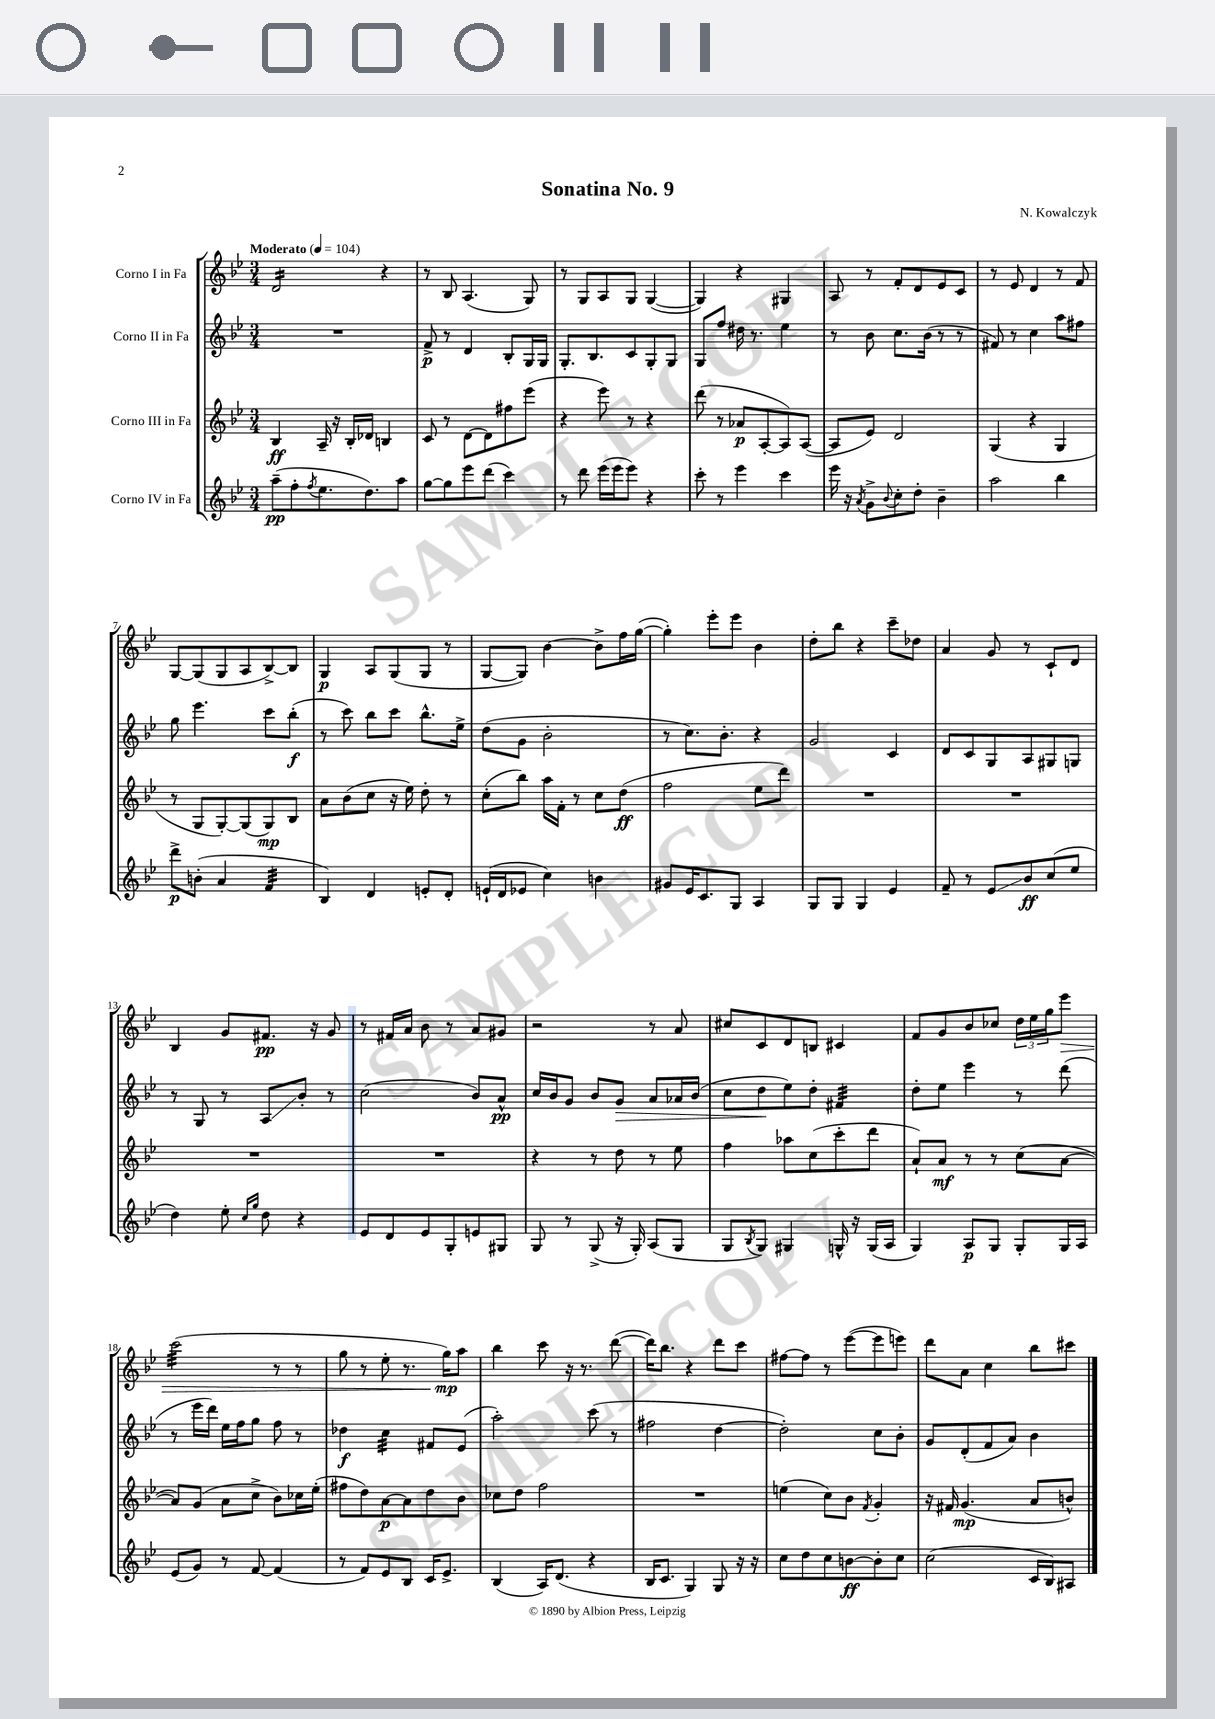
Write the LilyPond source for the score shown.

\header { title = "Sonatina No. 9" composer = "N. Kowalczyk" }
<<
\new StaffGroup <<
\new Staff = "s0" \with { instrumentName = "Corno I in Fa" } {
    \clef treble \key bes \major \numericTimeSignature \time 3/4 \tempo "Moderato" 4 = 104
    d'2:16 r4 |
    r8 bes8 a4.( g8) |
    r8 g8 a8 g8 g4~( |
    g4) r4 gis4 |
    a8 r8 f'8-. d'8 ees'8 c'8 |
    r8 ees'8 d'4 r8 f'8 |
    g8~ g8( g8 a8 bes8~->) bes8 |
    g4\p a8 g8( g8 r8 |
    g8~ g8) bes'4~ bes'8-> f''16 g''16~( |
    g''4-.) ees'''8-. ees'''8 bes'4 |
    d''8-. bes''8 r4 c'''8-- des''8 |
    a'4 g'8 r8 c'8-! d'8 |
    bes4 g'8 fis'8.\pp r16 g'8 |
    r8 fis'16 a'16 bes'8 r8 a'8 gis'8 |
    r2 r8 a'8 |
    cis''8 c'8 d'8 b8 cis'4 |
    f'8 g'8 bes'8 ces''8 \tuplet 3/2 { d''16 ees''16 g''16 } ees'''8\> |
    c'''2:32( r8 r8 |
    g''8 r8 ees''8-. r8. g''16\mp\!) a''8 |
    bes''4 c'''8 r16 r8. d'''8~( |
    d'''16) bes''8. r4 d'''8 c'''8 |
    fis''8~ fis''8 r8 ees'''8~( ees'''8 e'''8) |
    d'''8 a'8 c''4 bes''8 cis'''8 \bar "|." |
}
\new Staff = "s1" \with { instrumentName = "Corno II in Fa" } {
    \clef treble \key bes \major \numericTimeSignature \time 3/4
    R2. |
    f'8->\p r8 d'4 bes8-. g16 g16 |
    g8.-. bes8. c'8 g8-. g8 |
    g8 f''8 dis''16 r8. ees''4 |
    r8 bes'8 c''8. bes'16( r8 r8 |
    fis'8) r8 c''4 a''8 fis''8 |
    g''8 ees'''4. c'''8 bes''8-.\f( |
    r8 c'''8) bes''8 c'''8 bes''8.-^ ees''16-> |
    d''8( g'8 bes'2-. |
    r8 c''8.) bes'8.-. r4 |
    g'2 c'4 |
    d'8 c'8 g8 a8 gis8 g8 |
    r8 g8 r8 a8\glissando bes'8-. r8 |
    c''2( bes'8) a'8-^\pp |
    c''16 bes'16 g'8 bes'8 g'8\> a'8 aes'16 bes'16( |
    c''8 d''8\! ees''8) d''8-. fis'4:32 |
    d''8-. ees''8 ees'''4 r8 d'''8( |
    r8 ees'''16 d'''16) ees''16 f''16 g''8 f''8 r8 |
    des''4\f c''4:32 fis'8 ees'8( |
    a''2-.) c'''8( r8 |
    fis''2 d''4~ |
    d''2-.) c''8 bes'8-. |
    g'8 d'8-.( f'8 a'8) bes'4 \bar "|." |
}
\new Staff = "s2" \with { instrumentName = "Corno III in Fa" } {
    \clef treble \key bes \major \numericTimeSignature \time 3/4
    bes4\ff a16-- r16 bes16-. des'16 b4 |
    c'8 r8 d'8~ d'8 fis''8 ees'''8( |
    r4 ees'''8) r8 r4 |
    d'''8( r8 aes'8\p a8~-. a8) a8~( |
    a8 ees'8) d'2 |
    g4( r4 g4 |
    r8 g8 g8~-.) g8( g8\mp) bes8 |
    a'8 bes'8( c''8 r16 ees''16) d''8-. r8 |
    c''8-.( bes''8) a''16 f'16-. r8 c''8 d''8\ff( |
    f''2 ees''8 d'''8) |
    R2. |
    R2. |
    R2. |
    R2. |
    r4 r8 d''8 r8 ees''8 |
    f''4 aes''8 c''8( c'''8-. d'''8 |
    a'8-!) a'8\mf r8 r8 c''8( a'8~ |
    a'8) g'8( a'8 c''8-> bes'8) ces''16 ees''16-.( |
    fis''8 d''8) a'8~\p a'8 d''8 bes'8 |
    ces''8 d''8 f''2 |
    R2. |
    e''4( c''8) bes'8 \acciaccatura { f'8 } g'4-. |
    r16 fis'16 g'4.\mp( a'8 b'8-^) \bar "|." |
}
\new Staff = "s3" \with { instrumentName = "Corno IV in Fa" } {
    \clef treble \key bes \major \numericTimeSignature \time 3/4
    a''8--\pp( f''8-. \acciaccatura { f''8 } ees''8. d''8.) a''8 |
    g''8~ g''8 ees'''8 d'''8( c'''4) |
    r8 d'''8 ees'''16( ees'''16 ees'''8) r4 |
    c'''8-. r8 ees'''4 c'''4 |
    ees'''16 r16 \acciaccatura { a'8 } g'8-> \appoggiatura { bes'8 } c''8-. d''8-. bes'4-- |
    a''2 bes''4 |
    d'''8->\p b'8-.( a'4 f'4:32 |
    bes4) d'4 e'8-. d'8-. |
    e'16-!( d'16 ees'8 c''4) b'4 |
    gis'8 ees'16 c'8. g8 a4 |
    g8 g8 g4 ees'4 |
    f'8-- r8 ees'8\glissando bes'8\ff c''8( ees''8 |
    d''4) ees''8-. \grace { c''16 g''16 } d''8 r4 |
    ees'8 d'8 ees'8 g8-. e'8 gis8 |
    g8 r8 g8->( r16 g16-.) a8( g8 |
    g8 \acciaccatura { bes8 } g8) gis4 g16-^ r16 g16( a16 |
    g4) a8\p g8 g8-. g16 a16 |
    ees'8( g'8) r8 f'8~ f'4( |
    r8 f'8) ees'8 bes8 c'16 ees'8.-> |
    bes4( a16) d'8.( r4 |
    bes16 c'8. g4) g8 r16 r16 |
    c''8 d''8 c''8 b'8~\ff b'8-. c''8 |
    c''2( c'16 bes16) ais8 \bar "|." |
}
>>
>>
